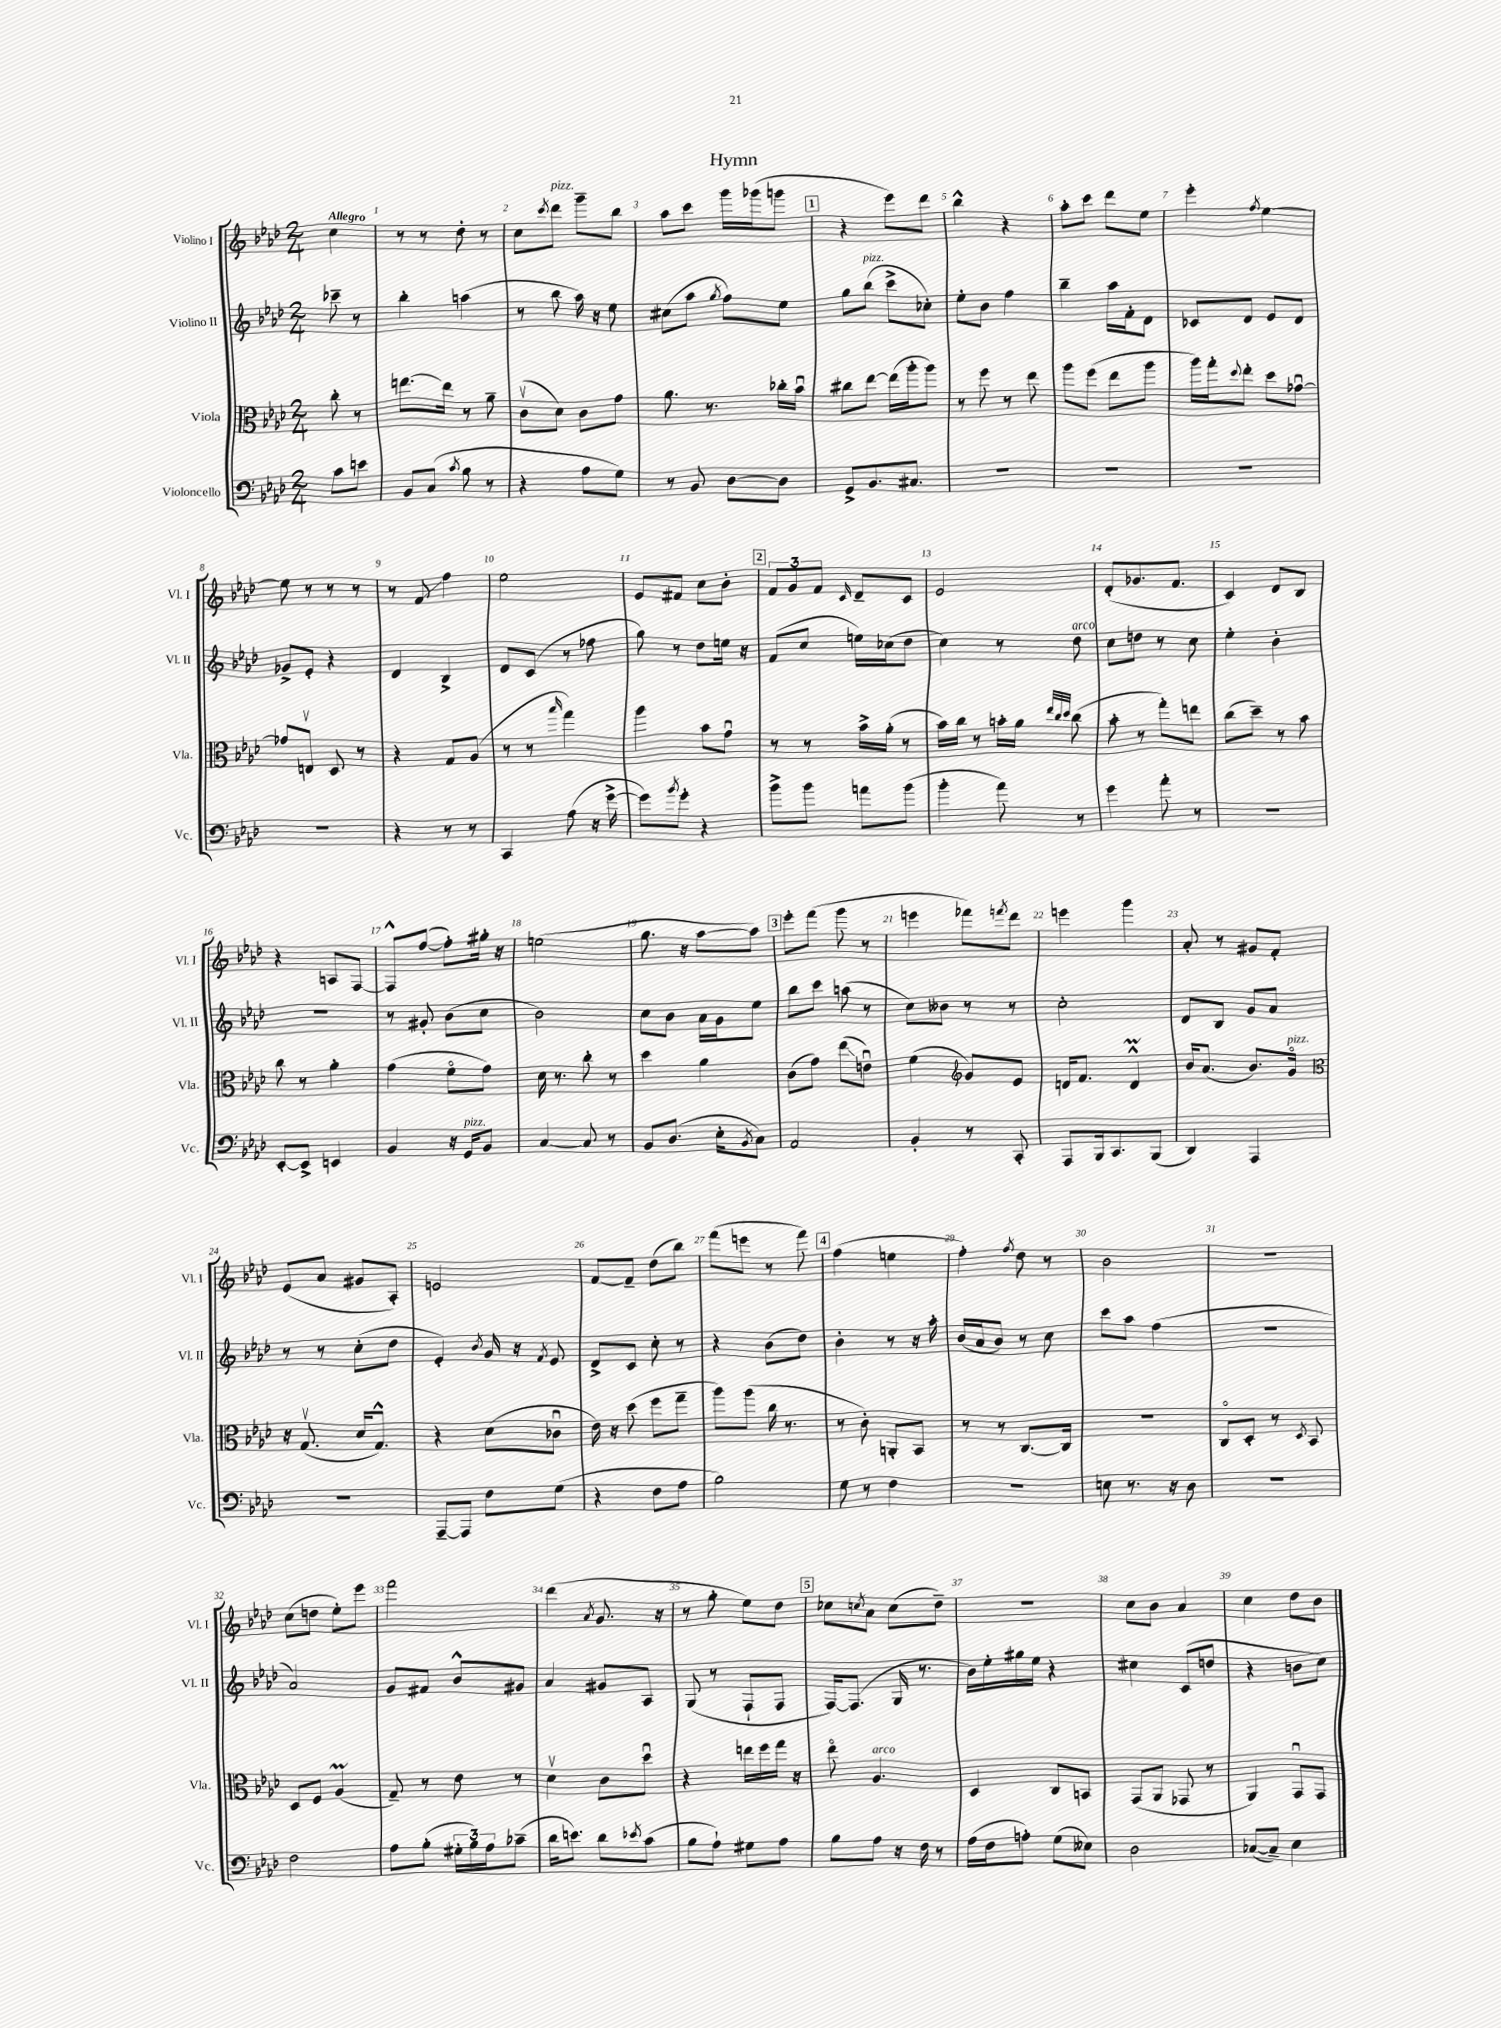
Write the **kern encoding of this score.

**kern	**kern	**kern	**kern
*staff4	*staff3	*staff2	*staff1
*clefF4	*clefC3	*clefG2	*clefG2
*k[b-e-a-d-]	*k[b-e-a-d-]	*k[b-e-a-d-]	*k[b-e-a-d-]
*M2/4	*M2/4	*M2/4	*M2/4
8c	8cc'	8ccc-~	4cc
8e	8r	8r	.
=	=	=	=
8BB-	[8.ee	4bb-'	8r
(8C	.	.	8r
.	16ee]	.	.
8qc	.	.	.
8B-	8r	(4aa	8dd-'
8r	8a-~	.	8r
=	=	=	=
4r	(8cv	8r	8cc
.	.	.	8qccc
.	8d-)	8bb-	8ddd-
8A-	8c	16aa-)	8ggg~
.	.	16r	.
8G)	8g	8ee-	8bb-
=	=	=	=
8r	8.a-	(8cc#	8aa-
8BB-	.	8aa-	8ccc
.	8.r	.	.
.	.	8qgg	.
[8D-	.	8ff)	16ggg
.	.	.	(16ggg-
8D-]	16cc-'	8ee-	8ggg
.	16b-u	.	.
=	=	=	=
8GG^	8cc#	8gg	4r
8.BB-	[8ee-	(8bb-	.
.	(16ee-]	8ccc^	8eee-)
8.C#	16aa-'	.	.
.	8aa-)	8cc-')	8ddd-
=	=	=	=
2r	8r	8ee-'	4bb-^^
.	8ff	8b-	.
.	8r	4ff	4r
.	8ee-	.	.
=	=	=	=
2r	8aa-	4bb-~	8aa-'
.	(8ff	.	8ccc
.	8ee-	16aa-	8ddd-
.	.	16f'	.
.	8aa-	8d-	8ee-
=	=	=	=
2r	16aa-)	8c-	4eee-'
.	16gg'	.	.
.	8qqdd-	.	.
.	8ee-'	8d-	.
.	.	.	8qff
.	8dd-	8e-	[4ee-
.	[8g-u	8d-	.
=	=	=	=
2r	8g-]	8g-^	8ee-]
.	8Ev	8e-'	8r
.	8D-	4r	8r
.	8r	.	8r
=	=	=	=
4r	4r	4d-	8r
.	.	.	8f
8r	8G	4B-^	4ff
8r	(8A-	.	.
=	=	=	=
4CC	8r	8d-	2ee-
.	8r	(8c	.
.	16qqbb-	.	.
(8A-	4gg)	8r	.
16r	.	8ff-	.
[16g^	.	.	.
=	=	=	=
8g])	4aa-	8gg)	8e-
8qb-	.	.	.
8g'	.	8r	8f#
4r	8b-	8dd-	8cc
.	8gu	16ee	8b-'
.	.	16r	.
=	=	=	=
8b-^	8r	(8f	12f
.	.	.	12g
8b-	8r	8cc	.
.	.	.	12f
.	.	.	16qqc
8a	16b-^	16ee)	8d-~
.	(16a-'	(16cc-	.
(8b-	8r	8dd-	8c
=	=	=	=
4b-'	16b-)	4cc)	2e-
.	16cc	.	.
.	8r	.	.
8a-)	16b'	8r	.
.	16a-	.	.
.	32qqee-	.	.
.	32qqcc	.	.
.	32qqdd-	.	.
8r	(8cc	8dd-	.
=	=	=	=
4g	8b-'	8cc	(8d-'
.	8r	8dd	8.g-
8a-'	8gg')	8r	.
.	.	.	8.f
8r	8ee	8cc	.
=	=	=	=
2r	(8cc	4ee-'	4c)
.	8dd-~)	.	.
.	8r	4b-'	8d-
.	8b-	.	8B-
=	=	=	=
[8EE-'	8cc	2r	4r
8EE-^]	8r	.	.
4EE	4a-'	.	8A
.	.	.	[8F
=	=	=	=
4BB-	(4g	8r	8F^^]
.	.	8g#'	([8ff
16r	8fo	(8b-	8ff'])
16GG	.	.	.
8BB-	8g)	8cc	16gg#'
.	.	.	16r
=	=	=	=
[4C	16d-	2b-)	(2ee
.	8.r	.	.
8C]	8cc'	.	.
8r	8r	.	.
=	=	=	=
8BB-	4dd-	8cc	8.gg
(8.D-	.	8b-	.
.	.	.	16r
.	4a-	16a-	[8aa-
16E-'	.	16g	.
8qBB-	.	.	.
8C)	.	8ee-	8aa-])
=	=	=	=
2AA-	(8c	8bb-	8eee-'
.	8g)	8ccc	(8fff
.	(8ee-	(8aa	8ggg
.	8eu)	8r	8r
=	=	=	=
4BB-'	(4f	8cc)	4eee
.	.	8b--	.
*	*clefG2	*	*
8r	8g)	8r	8fff-)
.	.	.	8qfff
8CC'	8e-	8r	8ddd-
=	=	=	=
8AAA-	16d	2cc'	4eee
.	8.f	.	.
16BBB-	.	.	.
8.CC	.	.	.
.	4d^^	.	4ggg
(8BBB-	.	.	.
=	=	=	=
4DD-)	16b-	8d-	8a-'
.	(8.a-	.	.
.	.	8B-	8r
4AAA-	8.b-)	8g	8g#
.	.	8a-	8f'
.	16go	.	.
=	=	=	=
*	*clefC3	*	*
2r	16r	8r	(8e-
.	(8.Gv	.	.
.	.	8r	8a-
.	16d-	(8cc'	8g#
.	8.G^^)	.	.
.	.	8dd-	8A-')
=	=	=	=
[8AAA-~	4r	4e-')	2e
8AAA-]	.	.	.
.	.	8qb-	.
8F	(8d-	16g	.
.	.	16r	.
.	.	8qf	.
(8G	8c-u	8e-	.
=	=	=	=
4r	16e-)	8d-^	[8f
.	16r	.	.
.	(8dd-	8c	8f~]
8F	8ff	8cc'	(8dd-
8A-	8gg~	8r	8bb-)
=	=	=	=
2B-)	8aa-)	4r	(8fff
.	(8aa-	.	8eee
.	16cc	(8b-	8r
.	8.r	.	.
.	.	8dd-)	8fff)
=	=	=	=
8G	8r	4b-'	(4ff
8r	8c')	.	.
4F	8AA'	8r	4ee
.	8BB-	16r	.
.	.	16aa-'	.
=	=	=	=
2r	8r	(16b-	4ff')
.	.	16a-	.
.	8r	8b-)	.
.	.	.	8qff
.	[8.C	8r	8dd-
.	.	8cc	8r
.	16C]	.	.
=	=	=	=
8E	2r	8ccc	2b-
8.r	.	8aa-	.
.	.	(4ff	.
16r	.	.	.
8D-	.	.	.
=	=	=	=
2r	8Co	2r	2r
.	8D-'	.	.
.	8r	.	.
.	8qD-	.	.
.	8BB-	.	.
=	=	=	=
2F	8D-	2a-)	(8cc
.	8F	.	8dd
.	(4A-	.	8ee-')
.	.	.	8eee-
=	=	=	=
8A-	8G~)	8g	2fff
(8B-'	8r	8f#	.
24G#'	8e-	8b-^^	.
24B-)	.	.	.
24A-	.	.	.
(8c-~	8r	8g#	.
=	=	=	=
16d-	4d-v	4a-	(4ddd-
8.e)	.	.	.
.	.	.	8qa-
8d-	8c	8g#	8.g
8qe-	.	.	.
(8c	8dd-u	8A-	.
.	.	.	16r
=	=	=	=
8B-	4r	(8G	8r
8A-`)	.	8r	8gg'
8G#	16ee	8F`	8ee-)
.	16ff	.	.
8A-	16gg	8F	8dd-
.	16r	.	.
=	=	=	=
8B-	8ee-o	[16F)	8cc-
.	.	(8.F]	.
.	.	.	8qcc
8A-	4.A-	.	8a-
16r	.	16G	(8cc
16F	.	8.r	.
8r	.	.	8dd-~)
=	=	=	=
(16A-	4D-	16b-)	2r
16F	.	16ee-'	.
8A')	.	16gg#	.
.	.	16ee-	.
(8G	8C	4r	.
8E--)	8BB	.	.
=	=	=	=
2D-	(8GG	4cc#	8cc
.	8AA-	.	8b-
.	8GG-	(8c	4a-
.	8r	8dd	.
=	=	=	=
([8C-	4AA-)	4r	4cc
8C-~])	.	.	.
4E-	8GGu	8b	8dd-
.	8GG	8cc)	8b-
==	==	==	==
*-	*-	*-	*-
